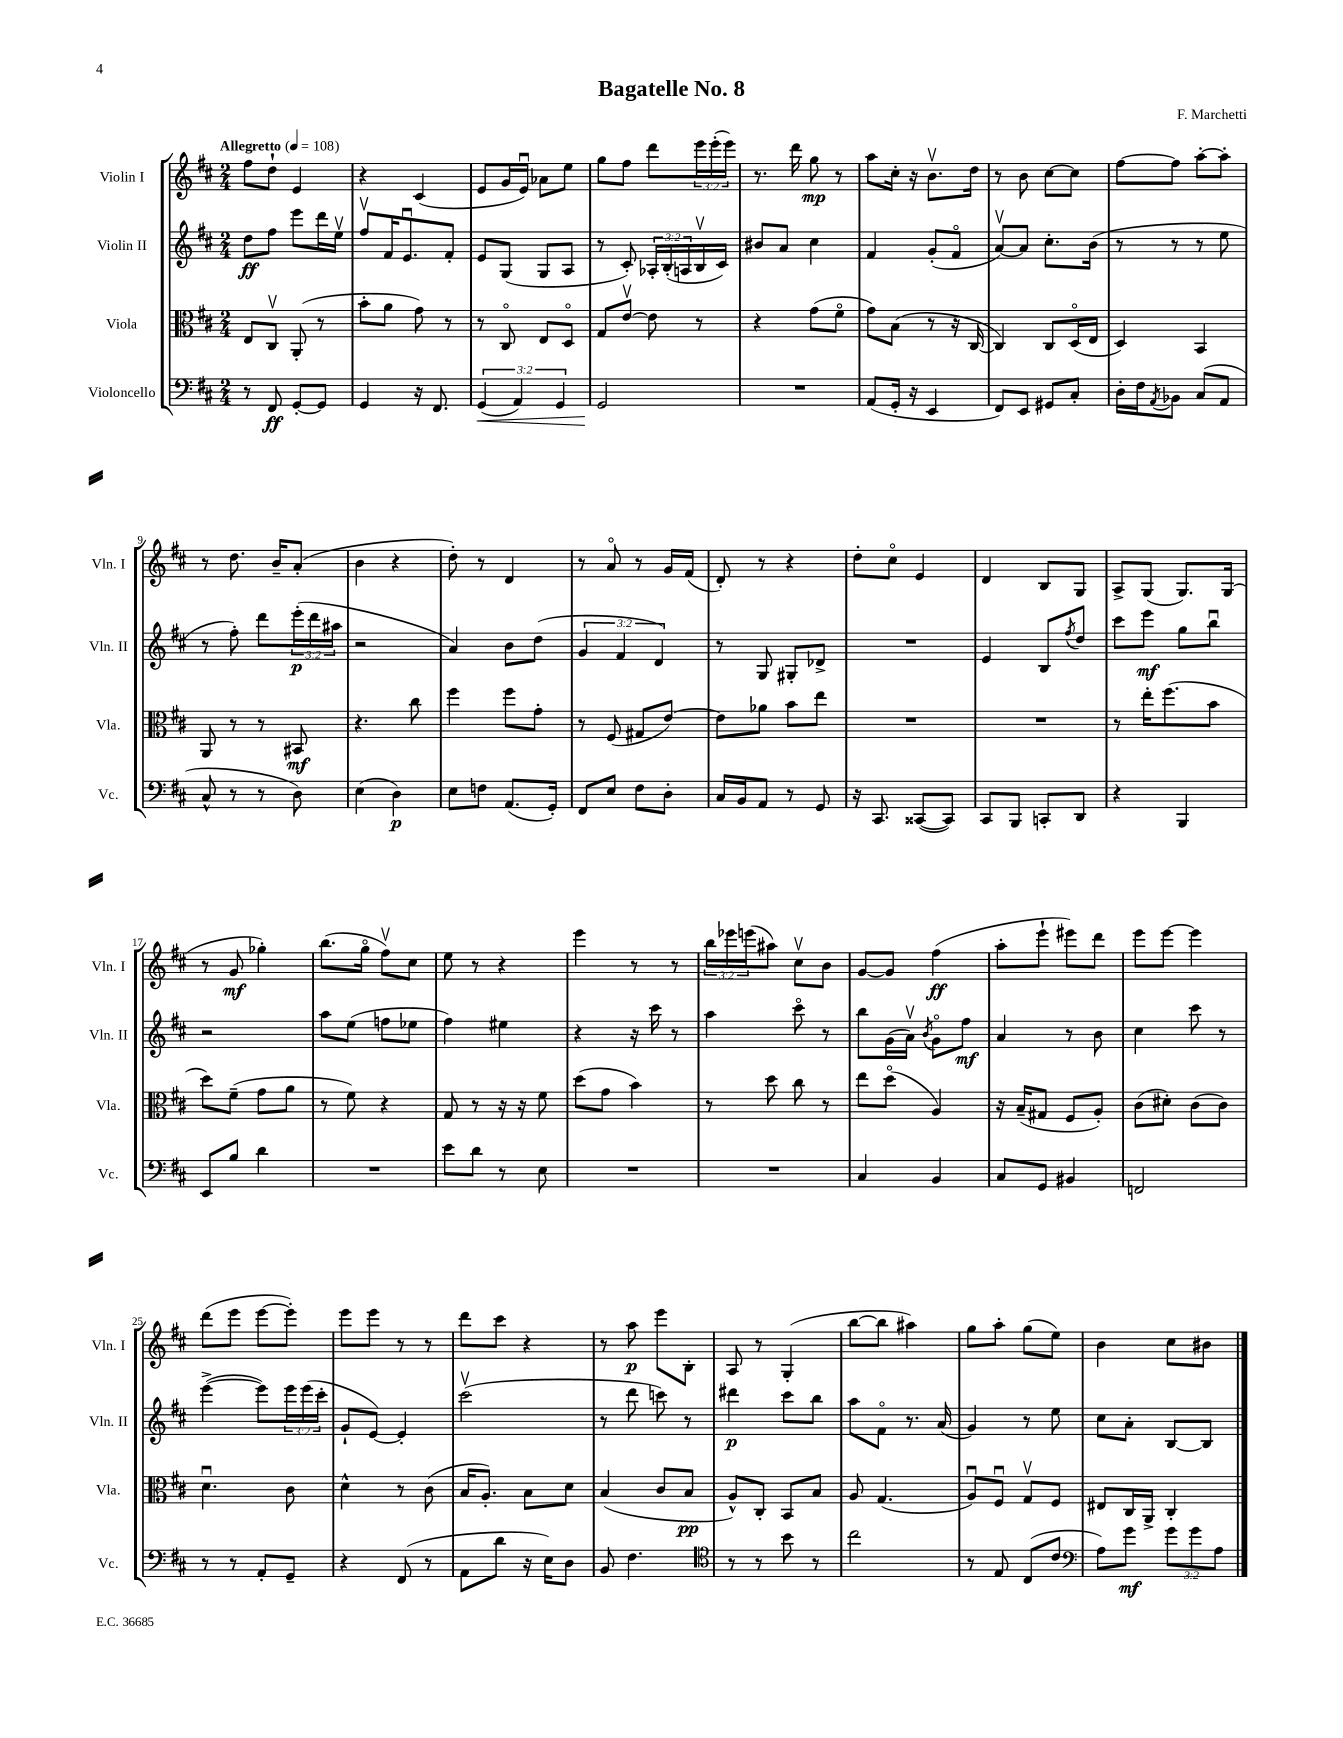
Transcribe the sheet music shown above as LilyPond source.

\header { title = "Bagatelle No. 8" composer = "F. Marchetti" }
<<
\new StaffGroup <<
\new Staff = "s0" \with { instrumentName = "Violin I" shortInstrumentName = "Vln. I" } {
    \clef treble \key d \major \numericTimeSignature \time 2/4 \override Staff.TupletNumber.text = #tuplet-number::calc-fraction-text \tempo "Allegretto" 4 = 108
    fis''8 d''8-! e'4 |
    r4 cis'4( |
    e'8 g'16 e'16\downbow) aes'8 e''8 |
    g''8 fis''8 d'''8 \tuplet 3/2 { e'''16 e'''16-.( e'''16) } |
    r8. d'''16 g''8\mp r8 |
    a''8 cis''16-. r16 b'8.\upbow d''16 |
    r8 b'8 cis''8~ cis''8 |
    fis''8~ fis''8 a''8~-. a''8-. |
    r8 d''8. b'16-- a'8-.( |
    b'4 r4 |
    d''8-.) r8 d'4 |
    r8 a'8\flageolet r8 g'16 fis'16( |
    d'8-.) r8 r4 |
    d''8-. cis''8\flageolet e'4 |
    d'4 b8 g8 |
    a8-> g8( g8.) g16( |
    r8 g'8\mf ges''4-.) |
    b''8.( g''16\flageolet fis''8\upbow) cis''8 |
    e''8 r8 r4 |
    e'''4 r8 r8 |
    \tuplet 3/2 { b''16 ees'''16 e'''16( } ais''8) cis''8\upbow b'8 |
    g'8~ g'8 fis''4\ff( |
    a''8-. e'''8-! eis'''8) d'''8 |
    e'''8 e'''8~ e'''4 |
    d'''8( e'''8 e'''8~ e'''8-.) |
    e'''8 e'''8 r8 r8 |
    d'''8 cis'''8 r4 |
    r8 a''8\p e'''8 b8-. |
    a8 r8 g4-.( |
    b''8~ b''8 ais''4) |
    g''8 a''8-. g''8( e''8) |
    b'4 cis''8 bis'8 \bar "|." |
}
\new Staff = "s1" \with { instrumentName = "Violin II" shortInstrumentName = "Vln. II" } {
    \clef treble \key d \major \numericTimeSignature \time 2/4 \override Staff.TupletNumber.text = #tuplet-number::calc-fraction-text
    d''8\ff fis''8 e'''8 d'''16 e''16\upbow |
    fis''8\upbow fis'16 e'8.\downbow fis'8-. |
    e'8 g8( g8 a8 |
    r8 cis'8-.) \tuplet 3/2 { aes16-. b16-.( a16 } b16\upbow cis'16) |
    bis'8 a'8 cis''4 |
    fis'4 g'8-.( fis'8\flageolet |
    a'8~\upbow) a'8 cis''8.-. b'16( |
    r8 r8 r8 e''8 |
    r8 fis''8-.) d'''8 \tuplet 3/2 { e'''16-.\p( d'''16 ais''16 } |
    r2 |
    a'4) b'8 d''8( |
    \tuplet 3/2 { g'4 fis'4 d'4) } |
    r8 g8 gis8-. des'8-> |
    R2 |
    e'4 b8 \acciaccatura { fis''8 } d''8 |
    cis'''8 e'''8\mf g''8 b''8\downbow |
    r2 |
    a''8 e''8( f''8 ees''8 |
    fis''4) eis''4 |
    r4 r16 cis'''16 r8 |
    a''4 cis'''8\flageolet r8 |
    b''8 g'16( a'16\upbow) \acciaccatura { b'8 } g'8\flageolet fis''8\mf |
    a'4 r8 b'8 |
    cis''4 cis'''8 r8 |
    e'''4~->( e'''8) \tuplet 3/2 { e'''16 e'''16( cis'''16-. } |
    g'8-! e'8~) e'4-. |
    cis'''2\upbow( |
    r8 d'''8 c'''8) r8 |
    dis'''4\p cis'''8 b''8 |
    a''8 fis'8\flageolet r8. a'16( |
    g'4) r8 e''8 |
    cis''8 a'8-. b8~ b8 \bar "|." |
}
\new Staff = "s2" \with { instrumentName = "Viola" shortInstrumentName = "Vla." } {
    \clef alto \key d \major \numericTimeSignature \time 2/4
    e8 cis8\upbow a,8-.( r8 |
    b'8-. a'8 g'8) r8 |
    r8 cis8\flageolet e8 d8\flageolet |
    g8 e'8~\upbow e'8 r8 |
    r4 g'8( fis'8\flageolet |
    g'8) b8( r8 r16 cis16~ |
    cis4) cis8 d16\flageolet( e16 |
    d4) b,4 |
    a,8 r8 r8 bis,8\mf |
    r4. cis''8 |
    fis''4 fis''8 g'8-. |
    r8 fis8( gis8 e'8~) |
    e'8 aes'8 b'8 e''8 |
    R2 |
    R2 |
    r8 e''16-. fis''8.( b'8 |
    d''8) fis'8--( g'8 a'8 |
    r8 fis'8) r4 |
    g8 r8 r16 r16 fis'8 |
    d''8( g'8 b'4) |
    r8 d''8 cis''8 r8 |
    e''8 d''8\flageolet( a4) |
    r16 b16--( gis8 fis8 a8-.) |
    cis'8( dis'8-.) cis'8( cis'8) |
    d'4.\downbow cis'8 |
    d'4-^ r8 cis'8( |
    b16 a8.-.) b8 d'8 |
    b4( cis'8 b8\pp |
    a8-^) cis8-. b,8 b8 |
    a8 g4.( |
    a8\downbow) fis8\downbow g8\upbow fis8 |
    eis8 cis16 a,16-> cis4-. \bar "|." |
}
\new Staff = "s3" \with { instrumentName = "Violoncello" shortInstrumentName = "Vc." } {
    \clef bass \key d \major \numericTimeSignature \time 2/4 \override Staff.TupletNumber.text = #tuplet-number::calc-fraction-text
    r8 fis,8\ff g,8~-. g,8 |
    g,4 r16 fis,8. |
    \tuplet 3/2 { g,4\<( a,4) g,4 } |
    g,2\! |
    R2 |
    a,8( g,16-. r16 e,4 |
    fis,8) e,8 gis,8 cis8-. |
    d16-. fis16 \acciaccatura { a,8 } bes,8 cis8( a,8 |
    cis8-^ r8 r8 d8) |
    e4( d4\p) |
    e8 f8 a,8.( g,16-.) |
    fis,8 e8 fis8 d8-. |
    cis16 b,16 a,8 r8 g,8 |
    r16 cis,8. cisis,8~( cisis,8) |
    cis,8 b,,8 c,8-. d,8 |
    r4 b,,4 |
    e,8 b8 d'4 |
    R2 |
    e'8 d'8 r8 e8 |
    R2 |
    R2 |
    cis4 b,4 |
    cis8 g,8 bis,4 |
    f,2 |
    r8 r8 a,8-. g,8-- |
    r4 fis,8( r8 |
    a,8 d'8 r16 e16) d8 |
    b,8 fis4. |
    \clef tenor r8 r8 b'8 r8 |
    cis''2 |
    r8 e8 cis8( cis'8 |
    \clef bass a8) g'8\mf \tuplet 3/2 { g'8 g'8 a8 } \bar "|." |
}
>>
>>
